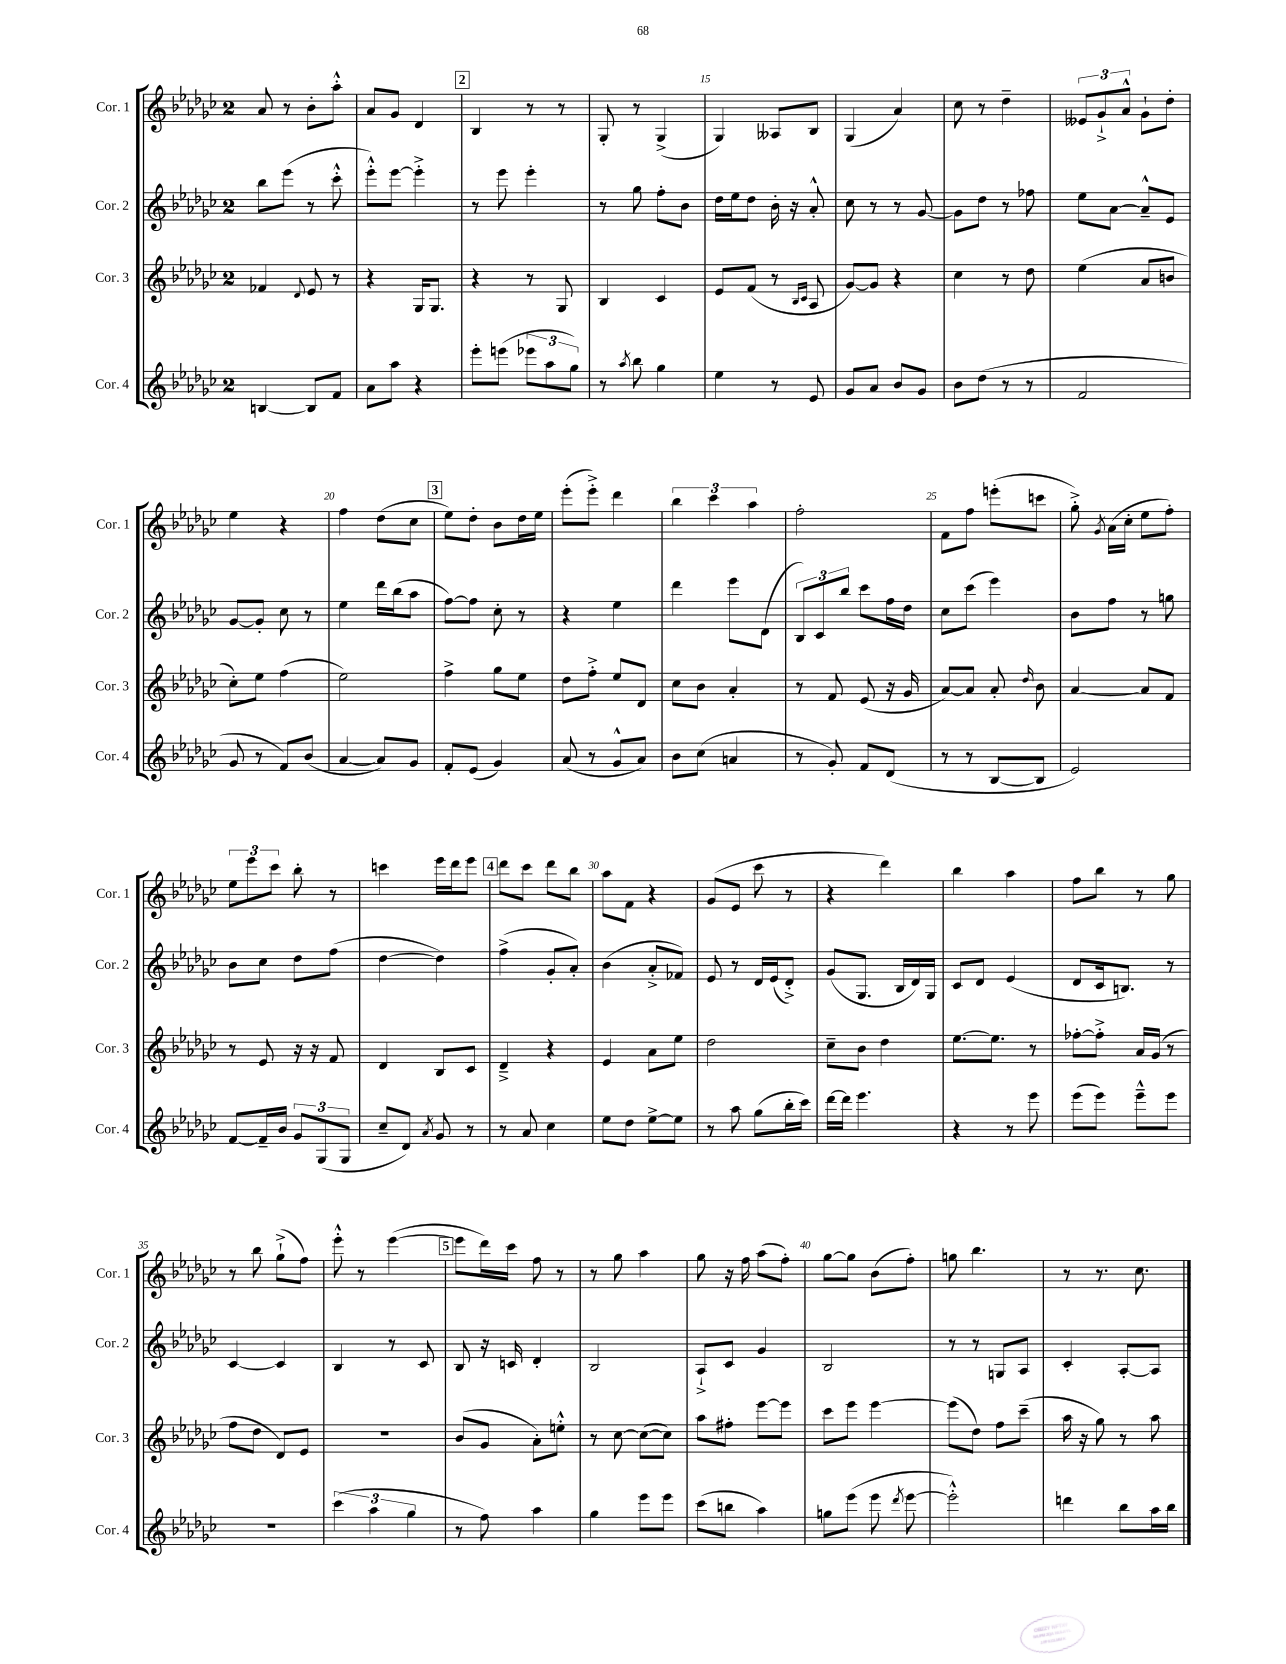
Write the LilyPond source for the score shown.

<<
\new StaffGroup <<
\new Staff = "s0" \with { instrumentName = "Cor. 1" shortInstrumentName = "Cor. 1" } {
    \clef treble \key ges \major \once \override Staff.TimeSignature.style = #'single-digit \time 2/4
    \autoBeamOff aes'8 r8 bes'8[-. aes''8]-.-^ |
    aes'8[ ges'8] des'4 |
    \mark \markup { \box "2" } bes4 r8 r8 |
    ges8-. r8 ges4->( |
    ges4) aeses8[ bes8] |
    ges4( aes'4) |
    ces''8 r8 des''4-- |
    \tuplet 3/2 { eeses'8[ ges'8-!-> aes'8]-^ } ges'8[-! des''8]-. |
    ees''4 r4 |
    f''4 des''8[( ces''8] |
    \mark \markup { \box "3" } ees''8[) des''8]-. bes'8[ des''16 ees''16] |
    ees'''8[-.( ees'''8]-.->) des'''4 |
    \tuplet 3/2 { bes''4 ces'''4 aes''4 } |
    f''2-. |
    f'8[ f''8] e'''8[-.( c'''8] |
    ges''8-.->) \acciaccatura { ges'8 } aes'16[( ces''16]-. ees''8[ f''8]-.) |
    \tuplet 3/2 { ees''8[ ees'''8 ces'''8] } bes''8-. r8 |
    c'''4 ees'''16[ des'''16 ees'''8] |
    \mark \markup { \box "4" } des'''8[ ces'''8] des'''8[ bes''8] |
    aes''8[ f'8] r4 |
    ges'8[( ees'8] ces'''8 r8 |
    r4 des'''4) |
    bes''4 aes''4 |
    f''8[ bes''8] r8 ges''8 |
    r8 bes''8 ges''8[-!->( f''8]) |
    ees'''8-.-^ r8 ees'''4~( |
    \mark \markup { \box "5" } ees'''8[ des'''16) ces'''16] f''8 r8 |
    r8 ges''8 aes''4 |
    ges''8 r16 f''16 aes''8[( f''8]-.) |
    ges''8[~ ges''8] bes'8[( f''8]-.) |
    g''8 bes''4. |
    r8 r8. ces''8. \bar "|." |
}
\new Staff = "s1" \with { instrumentName = "Cor. 2" shortInstrumentName = "Cor. 2" } {
    \clef treble \key ges \major \once \override Staff.TimeSignature.style = #'single-digit \time 2/4
    \autoBeamOff bes''8[ ees'''8]( r8 ces'''8-.-^ |
    ees'''8[-.-^) ees'''8]~ ees'''4-.-> |
    \mark \markup { \box "2" } r8 ees'''8 ees'''4-. |
    r8 ges''8 f''8[-. bes'8] |
    des''16[ ees''16 des''8] bes'16-. r16 aes'8-.-^ |
    ces''8 r8 r8 ges'8~ |
    ges'8[ des''8] r8 fes''8 |
    ees''8[ aes'8]~ aes'8[---^ ees'8] |
    ges'8[~ ges'8]-. ces''8 r8 |
    ees''4 des'''16[ bes''16( aes''8] |
    \mark \markup { \box "3" } f''8[~) f''8] ces''8-. r8 |
    r4 ees''4 |
    des'''4 ees'''8[ des'8]( |
    \tuplet 3/2 { bes8[) ces'8 bes''8] } ces'''8[ f''16 des''16] |
    ces''8[ ces'''8]( ees'''4) |
    bes'8[ f''8] r8 g''8 |
    bes'8[ ces''8] des''8[ f''8]( |
    des''4~ des''4) |
    \mark \markup { \box "4" } f''4->( ges'8[-. aes'8]-.) |
    bes'4( aes'8[-.-> fes'8]) |
    ees'8 r8 des'16[ ees'16( des'8]-.->) |
    ges'8[( ges8.] bes16[ des'16) ges16] |
    ces'8[ des'8] ees'4( |
    des'8[ ces'16 b8.]) r8 |
    ces'4~ ces'4 |
    bes4 r8 ces'8 |
    \mark \markup { \box "5" } bes8 r16 c'16 des'4-. |
    bes2 |
    aes8[-!-> ces'8] ges'4 |
    bes2 |
    r8 r8 g8[ aes8] |
    ces'4-. aes8[~-. aes8] \bar "|." |
}
\new Staff = "s2" \with { instrumentName = "Cor. 3" shortInstrumentName = "Cor. 3" } {
    \clef treble \key ges \major \once \override Staff.TimeSignature.style = #'single-digit \time 2/4
    \autoBeamOff fes'4 \appoggiatura { des'8 } ees'8 r8 |
    r4 ges16[ ges8.] |
    \mark \markup { \box "2" } r4 r8 ges8 |
    bes4 ces'4 |
    ees'8[ f'8]( r8 \grace { bes16[ ces'16] } aes8 |
    ges'8[~) ges'8] r4 |
    ces''4 r8 des''8 |
    ees''4( aes'8[ b'8] |
    ces''8[-.) ees''8] f''4( |
    ees''2) |
    \mark \markup { \box "3" } f''4-> ges''8[ ees''8] |
    des''8[ f''8]-.-> ees''8[ des'8] |
    ces''8[ bes'8] aes'4-. |
    r8 f'8 ees'8( r16 ges'16 |
    aes'8[~) aes'8] aes'8-. \grace { des''16 } bes'8 |
    aes'4~ aes'8[ f'8] |
    r8 ees'8 r16 r16 f'8 |
    des'4 bes8[ ces'8] |
    \mark \markup { \box "4" } des'4---> r4 |
    ees'4 aes'8[ ees''8] |
    des''2 |
    ces''8[-- bes'8] des''4 |
    ees''8.[~ ees''8.] r8 |
    fes''8[~-. fes''8]-.-> aes'16[ ges'16]( r8 |
    f''8[ des''8] des'8[) ees'8] |
    r2 |
    \mark \markup { \box "5" } bes'8[( ges'8] aes'8[-.) e''8]-.-^ |
    r8 ces''8~ ces''8[~( ces''8]) |
    aes''8[ fis''8]-. ees'''8[~ ees'''8] |
    ces'''8[ ees'''8] ees'''4~ |
    ees'''8[( des''8]) f''8[ ces'''8]--( |
    aes''16 r16 ges''8) r8 aes''8 \bar "|." |
}
\new Staff = "s3" \with { instrumentName = "Cor. 4" shortInstrumentName = "Cor. 4" } {
    \clef treble \key ges \major \once \override Staff.TimeSignature.style = #'single-digit \time 2/4
    \autoBeamOff b4~ b8[ f'8] |
    aes'8[ aes''8] r4 |
    \mark \markup { \box "2" } ees'''8[-. e'''8]( \tuplet 3/2 { ees'''8[ aes''8 ges''8]) } |
    r8 \acciaccatura { aes''8 } bes''8 ges''4 |
    ees''4 r8 ees'8 |
    ges'8[ aes'8] bes'8[ ges'8] |
    bes'8[ des''8]( r8 r8 |
    f'2 |
    ges'8 r8 f'8[) bes'8]( |
    aes'4~ aes'8[) ges'8] |
    \mark \markup { \box "3" } f'8[-. ees'8]( ges'4) |
    aes'8( r8 ges'8[-^ aes'8]) |
    bes'8[ ces''8]( a'4 |
    r8 ges'8-.) f'8[ des'8]( |
    r8 r8 bes8[~ bes8] |
    ees'2) |
    f'8[~ f'16-- bes'16] \tuplet 3/2 { ges'8[ ges8( ges8] } |
    ces''8[-- des'8]) \acciaccatura { aes'8 } ges'8 r8 |
    \mark \markup { \box "4" } r8 aes'8 ces''4 |
    ees''8[ des''8] ees''8[~-> ees''8] |
    r8 aes''8 ges''8[( bes''16-. ces'''16]) |
    des'''16[~ des'''16] ees'''4. |
    r4 r8 ees'''8 |
    ees'''8[( ees'''8]) ees'''8[---^ ees'''8] |
    R2 |
    \tuplet 3/2 { ces'''4( aes''4 ges''4 } |
    \mark \markup { \box "5" } r8 f''8) aes''4 |
    ges''4 ees'''8[ ees'''8] |
    ces'''8[( b''8] aes''4) |
    g''8[ ees'''8]( ees'''8 \acciaccatura { des'''8 } ees'''8~ |
    ees'''2-.-^) |
    d'''4 bes''8[ aes''16 bes''16] \bar "|." |
}
>>
>>
\layout { \context { \Score currentBarNumber = #11 \override BarNumber.break-visibility = ##(#f #t #t) barNumberVisibility = #(every-nth-bar-number-visible 5) } }
